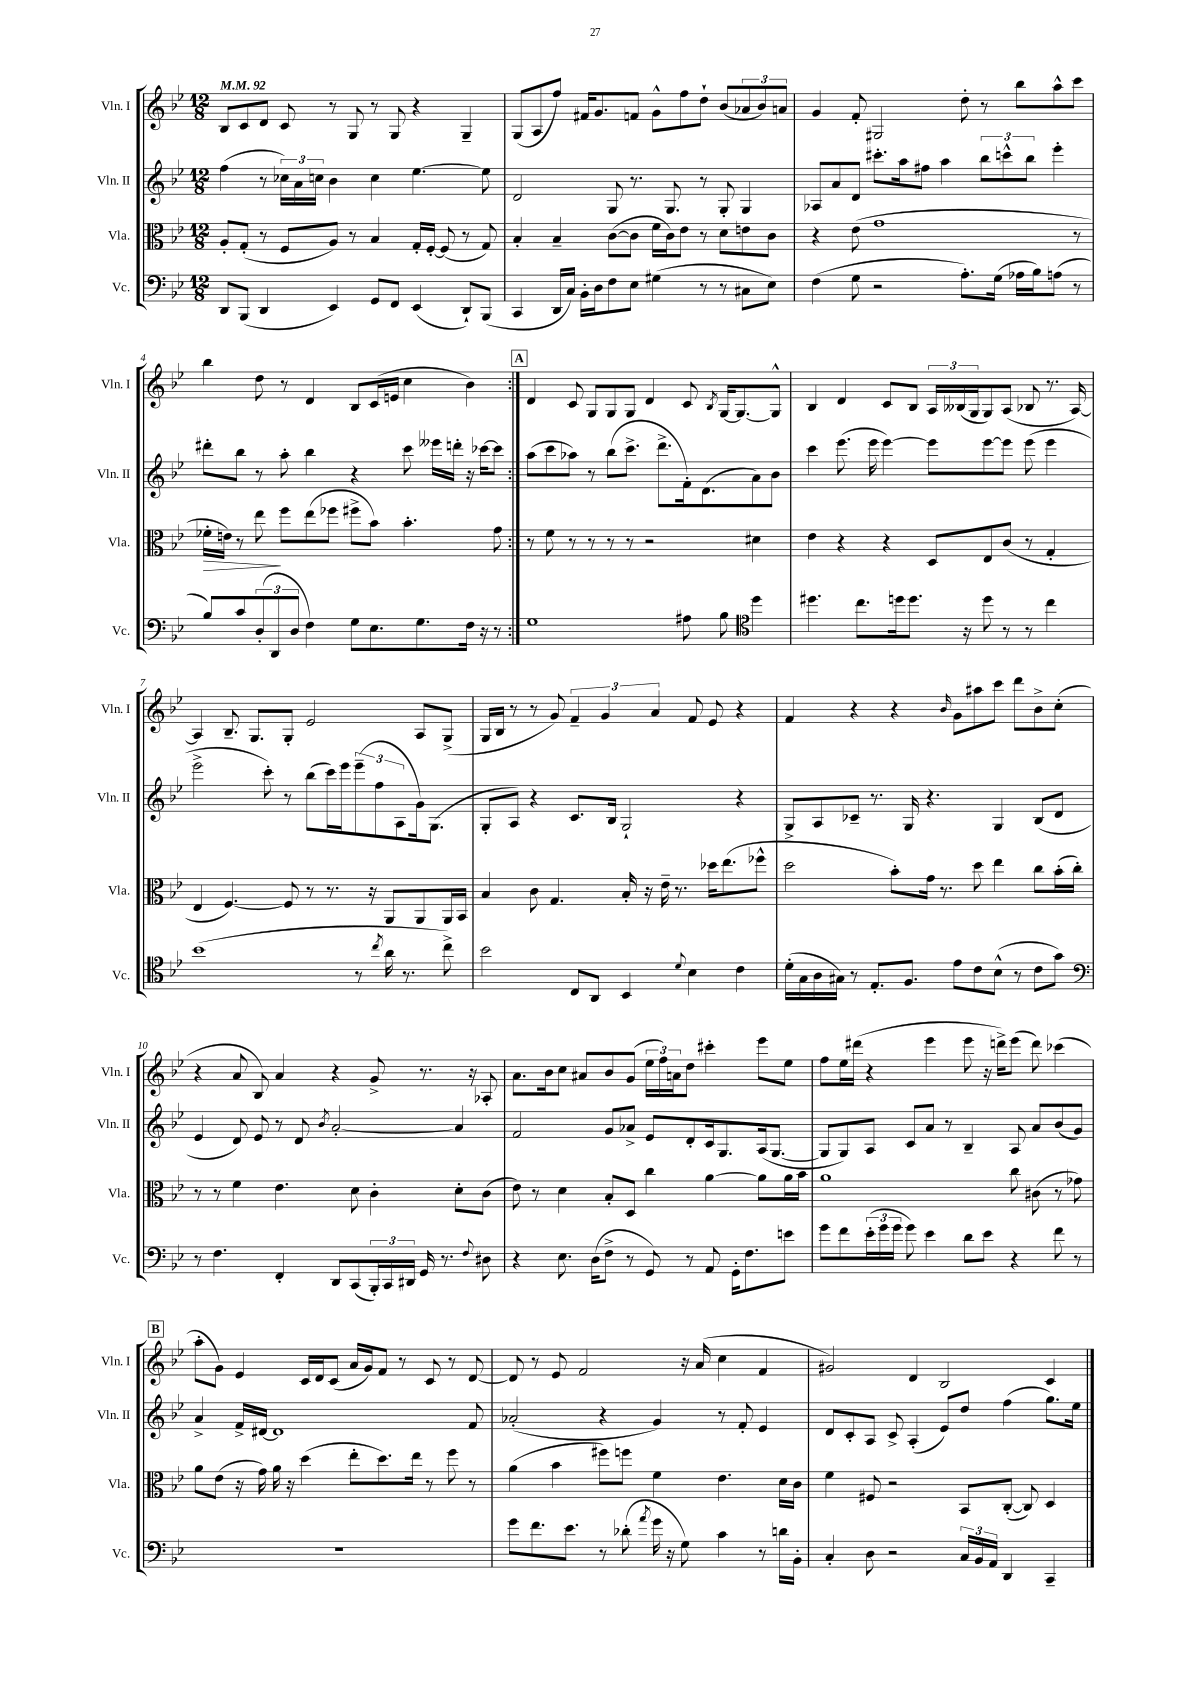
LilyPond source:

<<
\new StaffGroup <<
\new Staff = "s0" \with { instrumentName = "Vln. I" shortInstrumentName = "Vln. I" } {
    \clef treble \key bes \major \numericTimeSignature \time 12/8 \tempo 4 = 92
    \repeat volta 2 { bes8 c'8 d'8 c'8 r8 g8 r8 g8 r4 g4-- |
    g8( a8 f''8) fis'16 g'8. f'8 g'8-^ f''8 d''8-! bes'8( \tuplet 3/2 { aes'8 bes'8) a'8 } |
    g'4 f'8-. gis2 d''8-. r8 bes''8 a''8-^ c'''8 |
    bes''4 d''8 r8 d'4 bes8 c'16( e'16 c''4 bes'4) | }
    \mark \markup { \box "A" } d'4 c'8 g8 g8 g8 d'4 c'8 \acciaccatura { bes8 } g16~ g8.~ g8-^ |
    bes4 d'4 c'8 bes8 \tuplet 3/2 { a16 beses16( g16 } g8) a8( bes8 r8. a16~) |
    a4 bes8.-- g8. g8-. ees'2 a8 g8->( |
    g16 bes16 r8 r8 g'8) \tuplet 3/2 { f'4-- g'4 a'4 } f'8 ees'8 r4 |
    f'4 r4 r4 \grace { bes'16 } g'8 ais''8 c'''8 d'''8 bes'8-> c''8-.( |
    r4 a'8 bes8) a'4 r4 g'8-> r8. r16 aes8-. |
    a'8. bes'16 c''8 ais'8 bes'8 g'8( \tuplet 3/2 { ees''16 f''16) a'16 } d''8 cis'''4-. ees'''8 ees''8 |
    f''8 ees''16 dis'''16( r4 ees'''4 ees'''8 r16 d'''16->) ees'''8( d'''8) ces'''4( |
    \mark \markup { \box "B" } a''8-. g'8) ees'4 c'16 d'16 c'8( a'16 g'16) f'8 r8 c'8 r8 d'8~ |
    d'8 r8 ees'8 f'2 r16 a'16( c''4 f'4 |
    gis'2) d'4 bes2 c'4 \bar "|." |
}
\new Staff = "s1" \with { instrumentName = "Vln. II" shortInstrumentName = "Vln. II" } {
    \clef treble \key bes \major \numericTimeSignature \time 12/8
    \repeat volta 2 { f''4( r8 \tuplet 3/2 { ces''16) a'16 c''16 } bes'4 c''4 ees''4.~ ees''8 |
    d'2 g8 r8. g8. r8 g8-. g4 |
    aes8 a'8 d'8 cis'''8.-. a''16 fis''8 a''4 \tuplet 3/2 { bes''8 c'''8-^ bes''8 } ees'''4-. |
    dis'''8-. bes''8 r8 a''8-. bes''4 r4 c'''8 eeses'''16 d'''16-. r16 ces'''16~ ces'''8 | }
    \mark \markup { \box "A" } a''8( c'''8 aes''8) r8 bes''8( c'''8.-> d'''8.-> f'16-.) d'8.( a'8) bes'8 |
    c'''4 ees'''8.( ees'''16 ees'''4~) ees'''8 ees'''8~ ees'''8 ees'''8( ees'''4 |
    ees'''2-> c'''8-.) r8 bes''8( c'''16) ees'''16 \tuplet 3/2 { ees'''8--( f''8 a8 } g'16) g8.( |
    g8-. a8) r4 c'8. bes16 g2-! r4 |
    g8-> a8 ces'8-- r8. g16 r4. g4 bes8( d'8 |
    ees'4 d'8) ees'8 r8 d'8 \acciaccatura { bes'8 } a'2~-. a'4 |
    f'2 g'8 aes'8-> ees'8 d'8-. c'16 g8. a16( g8.~ |
    g8 g8) a8 c'8 a'8 r8 bes4-- a8 a'8 bes'8( g'8) |
    \mark \markup { \box "B" } a'4-> f'16-> dis'16~ dis'1 f'8 |
    aes'2-.( r4 g'4) r8 f'8-. ees'4 |
    d'8 c'8-. a8 c'8-> a4-.( ees'8) d''8 f''4( g''8.) ees''16 \bar "|." |
}
\new Staff = "s2" \with { instrumentName = "Vla." shortInstrumentName = "Vla." } {
    \clef alto \key bes \major \numericTimeSignature \time 12/8
    \repeat volta 2 { a8-. g8-.( r8 f8 a8) r8 bes4 g16-. f16~-. f8( r8 g8) |
    bes4-. bes4-- c'8~( c'8 f'16 c'16) ees'8 r8 d'8 e'8 c'8 |
    r4 ees'8( g'1 r8 |
    fes'16-.\> e'16) r8 ees''8\! f''8 ees''8( fes''8 fis''8-> bes'8) bes'4.-. g'8 | }
    \mark \markup { \box "A" } r8 f'8 r8 r8 r8 r8 r2 dis'4 |
    ees'4 r4 r4 d8 ees8 c'8( r8 g4-. |
    ees4 f4.~) f8 r8 r8. r16 a,8 a,8 a,16 bes,16 |
    bes4 c'8 g4. bes16-. r16 ees'16-- r8. des''16 ees''8.( fes''8-^ |
    d''2 bes'8-.) g'16 r8. d''8 ees''4 c''8 bes'16-.( c''16-.) |
    r8 r8 f'4 ees'4. d'8 c'4-. d'8-. c'8( |
    ees'8) r8 d'4 bes8-. d8 c''4 a'4~ a'8 a'16 bes'16 |
    a'1 c''8 cis'8( r8 ges'8) |
    \mark \markup { \box "B" } a'8 ees'8( r16 g'16) a'16 r16 d''4( ees''8-. d''8.) ees''16 r8 f''8 r8 |
    a'4( bes'4 fis''8) f''8 f'4 ees'4. d'16 c'16 |
    f'4 fis8 r2 bes,8 c8~-.( c8) d4 \bar "|." |
}
\new Staff = "s3" \with { instrumentName = "Vc." shortInstrumentName = "Vc." } {
    \clef bass \key bes \major \numericTimeSignature \time 12/8
    \repeat volta 2 { d,8 bes,,8( d,4 ees,4) g,8 f,8 ees,4( d,8-!) bes,,8( |
    c,4 d,16 c16) bes,16-. d16 f8 ees8 gis4( r8 r8 cis8 ees8) |
    f4( g8 r2 a8.-.) g16( aes16 bes16) a8( r8 |
    bes8) c'8 \tuplet 3/2 { d8-.( d,8 d8 } f4) g8 ees8. g8. f16 r16 r8 | }
    \mark \markup { \box "A" } g1 ais8 bes8 \clef tenor d''4 |
    dis''4. c''8. d''16 d''8. r16 d''8 r8 r8 c''4 |
    bes'1( r8 \acciaccatura { c''8 } a'16 r8. c''8->) |
    bes'2 c8 a,8 bes,4 \appoggiatura { d'8 } bes4 c'4 |
    d'16-.( g16 a16 gis16) r8 ees8.-. f8. ees'8 c'8 bes8-^( r8 c'8 g'8) |
    \clef bass r8 f4. f,4-. d,8 c,8( \tuplet 3/2 { bes,,16-.) c,16 dis,16 } g,16 r8. \appoggiatura { f8 } dis8 |
    r4 ees8. d16( f8-> r8 g,8) r8 a,8 g,16-. f8. e'8 |
    g'8 f'8 \tuplet 3/2 { ees'16-.( g'16 g'16 } g'8) ees'4 d'8 ees'8 r4 f'8 r8 |
    \mark \markup { \box "B" } R1. |
    g'8 f'8. ees'8. r8 des'8-.( \acciaccatura { a'8 } g'16 r16 g8) c'4 r8 d'16 bes,16-. |
    c4-. d8 r2 \tuplet 3/2 { c16 bes,16 a,16 } d,4 c,4-- \bar "|." |
}
>>
>>
